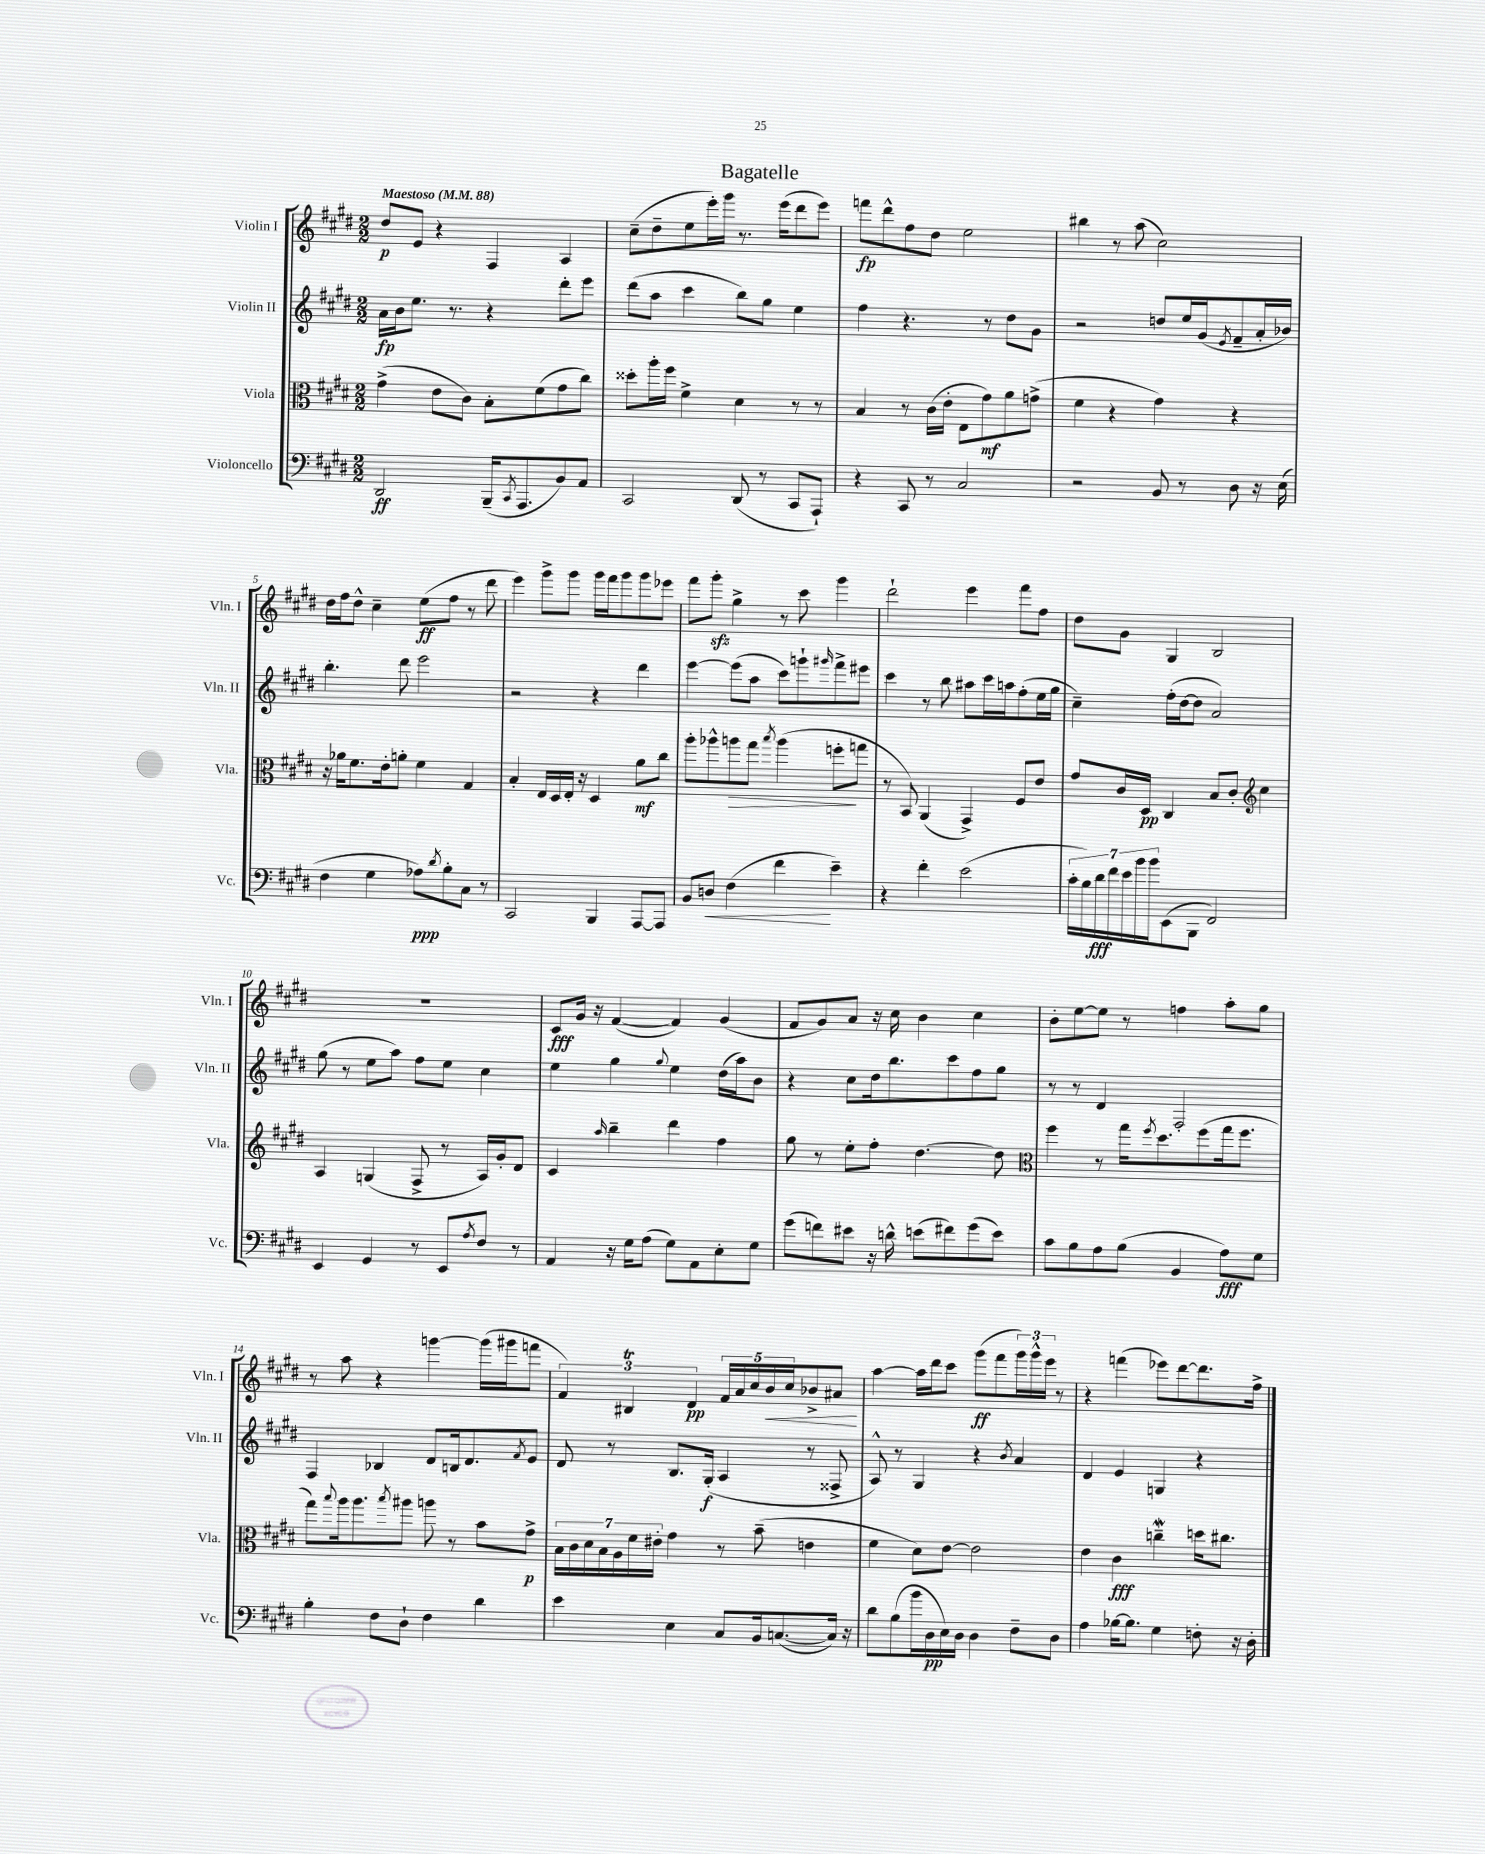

**kern	**kern	**kern	**kern
*staff4	*staff3	*staff2	*staff1
*clefF4	*clefC3	*clefG2	*clefG2
*k[f#c#g#d#]	*k[f#c#g#d#]	*k[f#c#g#d#]	*k[f#c#g#d#]
*M2/2	*M2/2	*M2/2	*M2/2
*MM88	*MM88	*MM88	*MM88
2DD#/	(4g#^\	16a\LL	8dd#/L
.	.	16b\J	.
.	.	8.ee\J	8e/J
.	8e\L	.	4r
.	.	8.r	.
.	8c#\J)	.	.
(16BBB~/LK	8B'\L	4r	4F#/
8qCC#/	.	.	.
8.AAA/	.	.	.
.	(8f#\	.	.
8BB/)	8g#\	8ddd#'\L	4A/
8AA/J	8cc#\J)	8eee\J	.
=	=	=	=
2CC#/	8dd##'\L	(8ddd#\L	(8cc#~\L
.	16aa'\L	8aa\J	8dd#~\
.	16ff#\JJ	.	.
.	4f#^\	4ccc#\	8ee\
.	.	.	16eee'\L)
.	.	.	16ggg#\JJ
(8DD#/	4d#\	8bb\L)	8.r
8r	.	8gg#\J	.
.	.	.	(16eee\LK
8CC#/L	8r	4ee\	8ddd#\
8AAA`/J)	8r	.	8eee\J)
=	=	=	=
4r	4B/	4ff#\	8fff\L
.	.	.	8ddd#^^\
8CC#/	8r	4.r	8ff#\
8r	(16c#\LL	.	8dd#\J
.	16e'\JJ	.	.
2C#/	8E\L	.	2ee\
.	8g#\)	8r	.
.	8a\	8dd#\L	.
.	(8g^\J	8g#\J	.
=	=	=	=
2r	4f#\	2r	4bb#\
.	4r	.	8r
.	.	.	(8aa\
8BB/	4g#\)	8dd/L	2cc#\)
8r	.	16ee/L	.
.	.	(16g#/J	.
.	.	8qe/	.
8D#\	4r	8f#~/	.
16r	.	16a'/L	.
(16E\	.	16b-/JJ)	.
=	=	=	=
4F#\	16r	4.bb'\	16dd#\LL
.	16a-\LK	.	16ff#\J
.	8.f#\	.	8dd#^^\J
4G#\	.	.	4cc#~\
.	16e'\k	.	.
.	8a'\J	8ddd#\	.
8A-\L)	4f#\	2eee\	(8ee\L
8qd#/	.	.	.
8B'\	.	.	8ff#\J
8C#\J	4G#/	.	8r
8r	.	.	8ddd#\
=	=	=	=
2CC#/	4B'/	2r	4eee\)
.	16E/LL	.	8ggg#^\L
.	16D#/	.	.
.	16E'/JJ	.	8ggg#\J
.	16r	.	.
4BBB/	4D#/	4r	16ggg#\LL
.	.	.	16fff#\J
.	.	.	8ggg#\
[8AAA/L	8a\L	4ddd#\	8ggg#\
8AAA/]J	8cc#\J	.	8eee-\J
=	=	=	=
8BB/L	8aa'\L	[4eee\	8fff#\L
8D/J	8aa-^^\	.	8ggg#'\J
(4F#\	8aa\	(8eee\]L	4gg#^\
.	8gg#\J	8aa\J	.
.	8qbb/	.	.
4f#\	(4aa\	8ccc#\L)	8r
.	.	8ggg`\	8ccc#\
.	.	16qqggg#/	.
4e~\)	8ff'\L	8fff#^\	4ggg#\
.	8gg\J	8eee#\J	.
=	=	=	=
4r	8r	4ccc#\	2ddd#`\
.	8BB/)	.	.
4f#'\	(4AA/	8r	.
.	.	8bb\	.
(2e\	4GG#^/)	8aa#\L	4eee\
.	.	16ccc#\L	.
.	.	16aa\J	.
.	8F#/L	(8ff#'\	8fff#\L
.	8e/J	16ee\L	8ff#\J
.	.	16gg#\JJ	.
=	=	=	=
28c#'\LL	8g#/L	4cc#~\)	8dd#\L
28B\)	.	.	.
28d#\	.	.	.
28f#\	.	.	.
.	16c#/L	.	8g#\J
28e\	.	.	.
28b\	.	.	.
.	16D#/JJ	.	.
28b\J	.	.	.
(8EE\	4C#/	(16ff#'\LL	4G#/
.	.	[16dd#\J	.
8BBB\J	.	8dd#\]J	.
2FF#/)	8B/L	2a/)	2B/
.	8c#'/J	.	.
*	*clefG2	*	*
.	4cc#\	.	.
=	=	=	=
4EE/	4A/	(8gg#\	1r
.	.	8r	.
4GG#/	(4G/	8ee\L	.
.	.	8aa\J)	.
8r	8F#^/	8ff#\L	.
8EE/L	8r	8ee\J	.
8qA/	.	.	.
8F#/J	16A/LL)	4cc#\	.
.	16g#'/J	.	.
8r	8d#/J	.	.
=	=	=	=
4AA/	4c#/	4ee\	8c#/L
.	.	.	16g#/Jk
.	.	.	16r
.	16qqaa/	.	.
16r	4bb~\	4gg#\	([4f#/
16G#\LK	.	.	.
(8A\J	.	.	.
.	.	8qqgg#/	.
8G#\L)	4ddd#\	4ee\	4f#/])
8AA\	.	.	.
8E'\	4ff#\	(16dd#\LL	(4g#/
.	.	16aa\J)	.
8G#\J	.	8b\J	.
=	=	=	=
(8g#\L	8gg#\	4r	8f#/L
8f\)	8r	.	8g#/)
8e#\J	8ee'\L	8cc#\L	8a/J
16r	8ff#'\J	16dd#\k	16r
16d^^\	.	8.bb\	16cc#\
(8e\L	[4.dd#\	.	4b\
8f#\)	.	8ccc#\	.
(8g#\	.	8ff#\	4cc#\
8e\J)	8dd#\]	8gg#\J	.
=	=	=	=
*	*clefC3	*	*
8c#\L	4ff#\	8r	8b'\L
8B\	.	8r	[8ee\
8A\	8r	4d#/	8ee\]J
(8B\J	16gg#\LK	.	8r
.	8qff#/	.	.
.	8.dd#\	.	.
4BB/	.	2F#'/	4ff\
.	(8ff#\	.	.
8A\L)	16gg#\k	.	8aa'\L
.	8.ff#\J	.	.
8G#\J	.	.	8gg#\J
=	=	=	=
4B'\	8gg#\L)	4F#/	8r
.	8qqbb/	.	.
.	16aa\k	.	8aa\
.	8.aa\	.	.
8F#\L	.	4B-/	4r
.	8qbb/	.	.
8D#`\J	8aa#\J	.	.
4F#\	8aa\	8d#/L	[4ggg\
.	8r	16B/k	.
.	.	8.d#/	.
4d#\	8b\L	.	(16ggg\]LL
.	.	.	16ggg#\J
.	.	8qf#/	.
.	8g#^\J	8e/J	8fff\J
=	=	=	=
4e\	28B\LL	8d#/	6f#/)
.	28c#\	.	.
.	28d#\	.	.
.	28B\	.	.
.	.	8r	.
.	28A\	.	.
.	.	.	6B#/
.	28f#\	.	.
.	28e#'\JJ	.	.
4E\	4g#\	8.B/L	.
.	.	.	6d#/
.	.	(16G#'/Jk	.
8C#/L	8r	4A/	20f#/LL
.	.	.	20a/
.	.	.	20cc#/
16BB/k	(8b~\	.	.
.	.	.	20b/
([8.C/	.	.	.
.	.	.	20cc#/J
.	4e\	8r	8b-^/
16C/]Jk)	.	8F##^/	8a#/J
16r	.	.	.
=	=	=	=
8d#\L	4f#\	8A^^/)	[4aa\
(8B\	.	8r	.
16b\L	8d#\L)	4G#/	16aa\]LL
16D#\	.	.	16ddd#\J
16E\)	[8e\J	.	8ccc#\J
16D#\JJ	.	.	.
4D#\	2e\]	4r	(8ggg#\L
.	.	.	8fff#\
.	.	8qb/	.
8F#~\L	.	4a/	24ggg#\L)
.	.	.	24ggg#^^\
.	.	.	24eee\JJ
8D#\J	.	.	8r
=	=	=	=
4A\	4e\	4d#/	4r
[16B-\LK	4c#\	4e/	(4fff\
8.B-\]J	.	.	.
4G#\	4cc~\	4G/	8eee-\L)
.	.	.	[8ddd#\
8F'\	16dd\LK	4r	8.ddd#\]
.	8.cc#\J	.	.
16r	.	.	.
16D#'\	.	.	16ff#^\Jk
==	==	==	==
*-	*-	*-	*-
